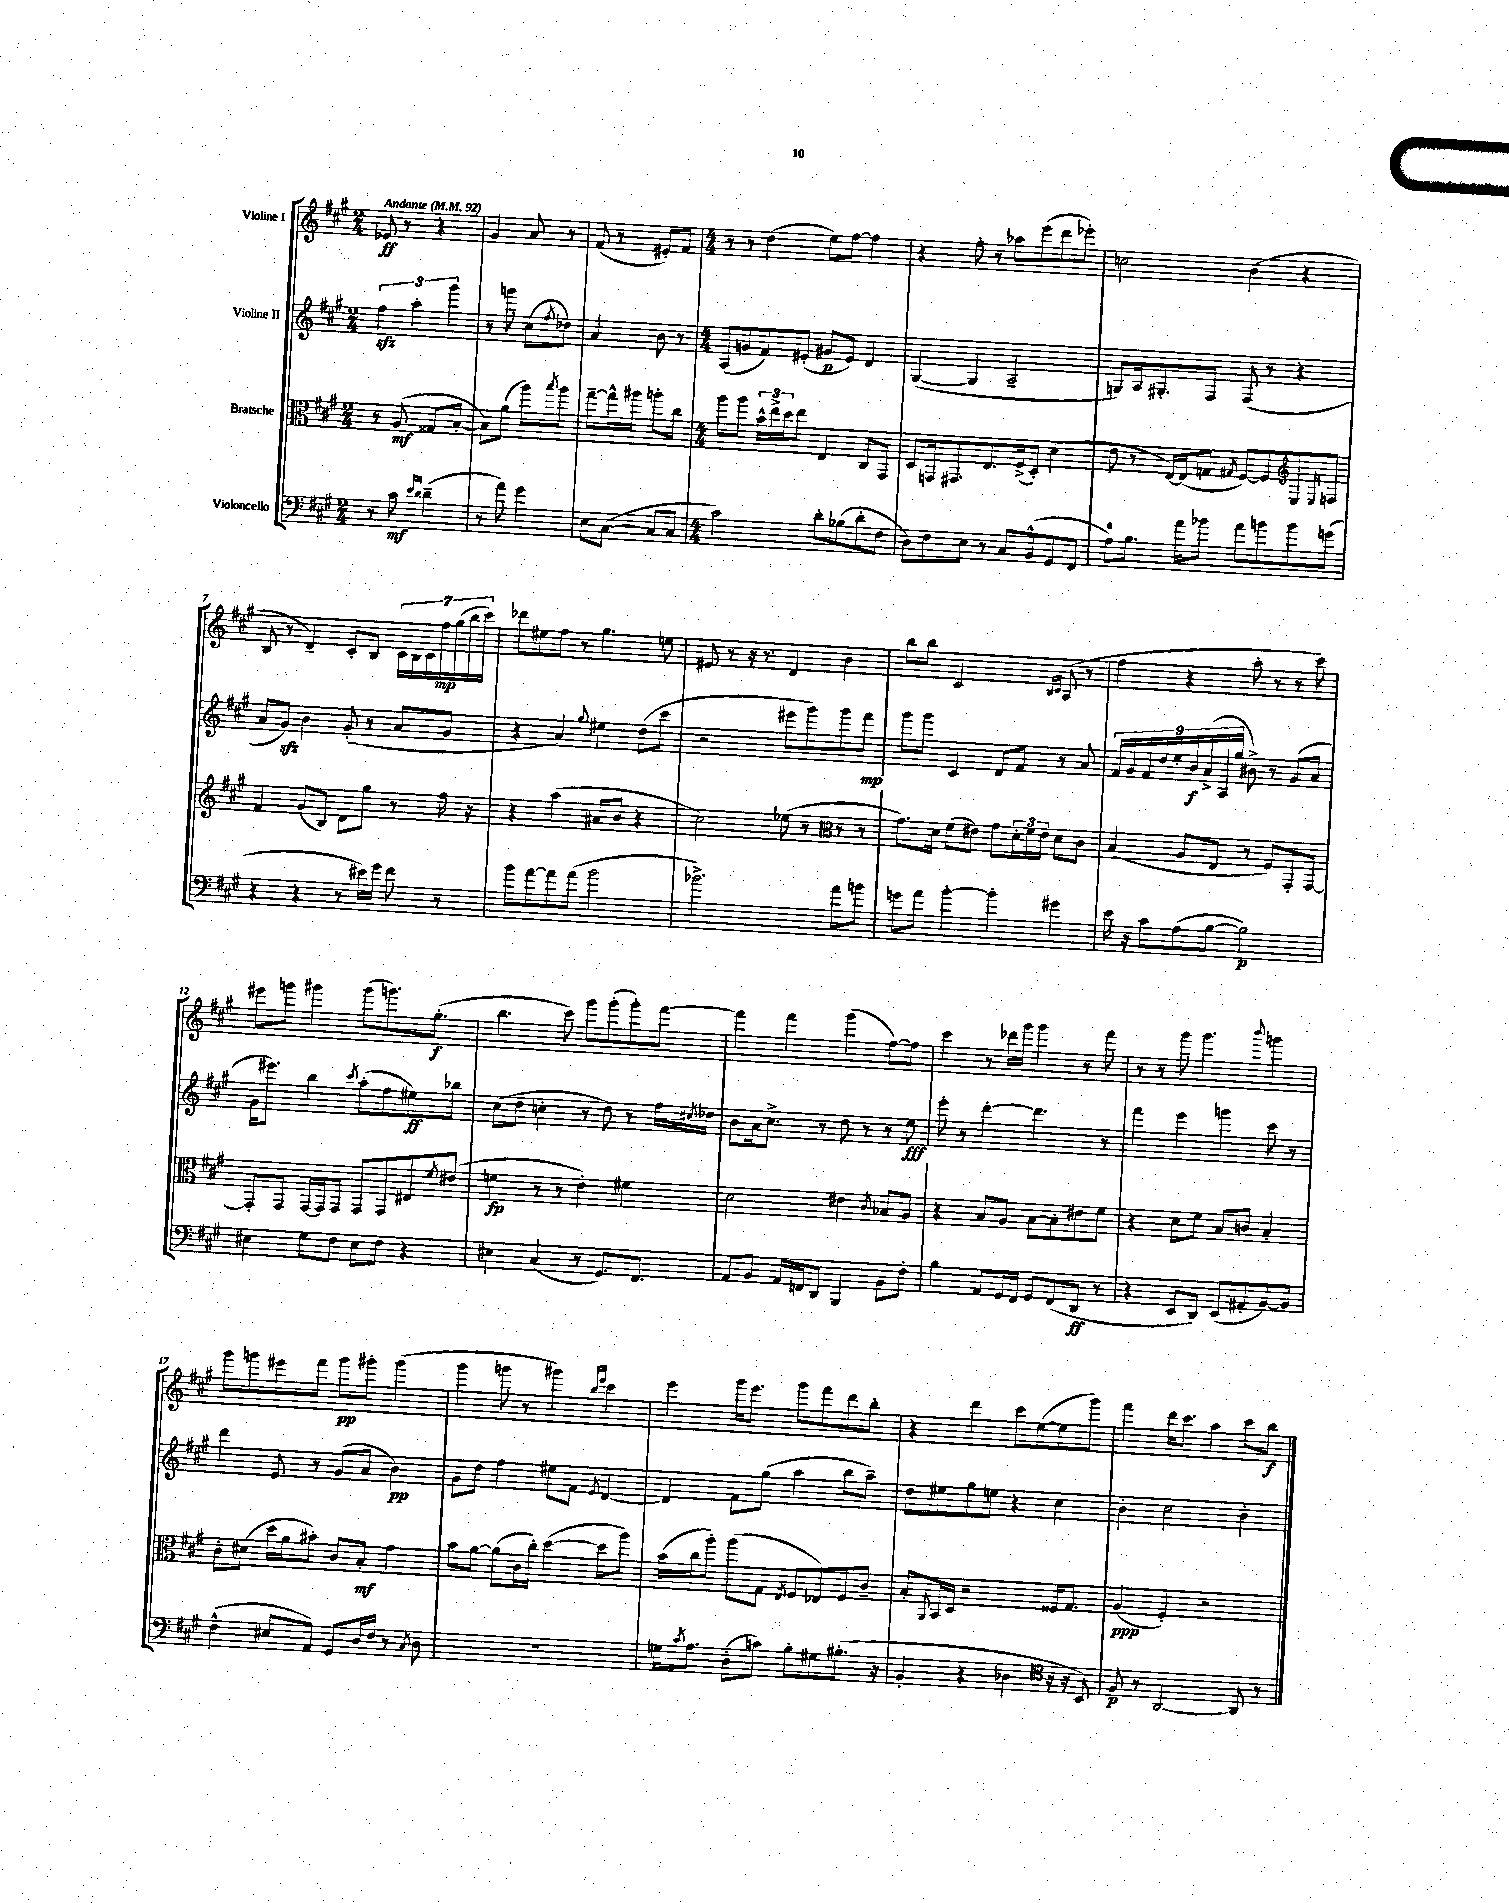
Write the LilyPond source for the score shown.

<<
\new StaffGroup <<
\new Staff = "s0" \with { instrumentName = "Violine I" } {
    \clef treble \key a \major \numericTimeSignature \time 2/4 \tempo "Andante" 4 = 92
    ees'8\ff r8 r4 |
    gis'4 a'8 r8 |
    fis'8( r8 eis'8-.) fis'8 |
    \numericTimeSignature \time 4/4 r8 r8 d''4( e''8) fis''8~ fis''4 |
    r4 fis''8-. r8 aes''8 e'''8( d'''8 ees'''8-.) |
    c''2 b'4( r4 |
    b8 r8 d'4--) cis'8-. b8 \tuplet 7/4 { cis'16 b16 cis'16 fis''16\mp gis''16( b''16 cis'''16) } |
    des'''8 eis''8 fis''8 r8 gis''4. e''8 |
    eis'8 r8 r16 r8. d'4 b'4 |
    b''8 b''8 cis'2 \grace { b16 cis'16 } a8( r8 |
    fis''4 r4 a''8-. r8 r8 cis'''8) |
    eis'''8 g'''8 gis'''4 gis'''8( g'''8.) gis''8.-.\f( |
    b''4. cis'''8) gis'''8 gis'''8-.( gis'''8-.) fis'''8~ |
    fis'''4 fis'''4 gis'''4( fis''8~) fis''8 |
    cis'''4 r8 des'''16 gis'''16 gis'''4 r8 fis'''8 |
    r8 r8 gis'''8 gis'''4. \appoggiatura { b'''8 } g'''4 |
    gis'''8 g'''8 eis'''8 fis'''8 g'''8\pp gis'''8-. gis'''4( |
    gis'''4 g'''8 r8 gis'''4) \grace { b''16 e'''16 } cis'''4 |
    e'''4 gis'''16 e'''8. gis'''8 fis'''8 d'''8 b''8-. |
    r4 d'''4 cis'''8 e''8~( e''8 gis'''8) |
    fis'''4 d'''16 cis'''8. a''4 cis'''8 b''8\f \bar "|." |
}
\new Staff = "s1" \with { instrumentName = "Violine II" } {
    \clef treble \key a \major \numericTimeSignature \time 2/4
    \tuplet 3/2 { fis''4\sfz a''4-. gis'''4 } |
    r8 g'''8 cis''8( \acciaccatura { fis''8 } des''8) |
    a'4 b'8 r8 |
    \numericTimeSignature \time 4/4 a8( g'8 fis'8) eis'8-.( gis'8\p eis'8) d'4 |
    gis4~( gis4 a2-- |
    g8) a16 gis8.-. fis8 fis8( r8 r4 |
    a'8 gis'8\sfz) b'4 gis'8-.( r8 a'8 gis'8 |
    r4 a'4) \appoggiatura { gis''8 } eis''4 d''8( cis'''8 |
    r2 eis'''8 gis'''8) gis'''8 fis'''8\mp |
    gis'''8 gis'''8 cis'4 d'8 fis'8 r8 a'8 |
    \tuplet 9/8 { fis'16 gis'16 fis'16 d''16 e''16-. b'16\f a'16->( a16 gis''16 } bis'8->) r8 gis'8( a'8 |
    gis'16 eis'''8.) b''4 \acciaccatura { cis'''8 } a''8-.( fis''8 eis''8\ff) bes''8 |
    cis''8( d''8 c''4-. r8 d''8) r8 fis''16 \acciaccatura { cis''8 } des''16 |
    b'8 a'16 cis''8.-> r8 d''8 r8 r8 e''8\fff |
    e'''8-. r8 d'''4~-. d'''4. r8 |
    fis'''4 e'''4 g'''4 cis'''8 r8 |
    d'''4 e'8 r8 gis'8( a'8 b'4\pp) |
    gis'8 d''8 fis''4 eis''8 fis'8 \acciaccatura { e'8 } d'4~ |
    d'4 fis'8 gis''8( a''4 b''8 a''8--) |
    d''8 eis''8 gis''8 e''8 r4 cis''4 |
    b'4-. cis''2 b'4-. \bar "|." |
}
\new Staff = "s2" \with { instrumentName = "Bratsche" } {
    \clef alto \key a \major \numericTimeSignature \time 2/4
    r8 a8\mf( gisis8 b8~-. |
    b8) a'8( a''8) \acciaccatura { b''8 } a''8 |
    gis''8~-- gis''16-^ ais''16 a''8-. cis''8 |
    \numericTimeSignature \time 4/4 a''8 a''8 \tuplet 3/2 { b'16-^ e''16-> d''16 } e''8 e4 cis8 gis,8 |
    d8 g,16 gis,8. e8. fis16->( d8-.) d'4( |
    e'8 r8 e16~) e16( g8 \acciaccatura { gis8 } fis8~) fis8 e8 \grace { e16 } f8 |
    \clef treble fis'4 gis'8( b8) d'8 gis''8 r8 fis''16 r16 |
    r4 a''4( ais'8 b'8 r4 |
    cis''2) ees''8( r8 r8 r8 |
    \clef alto gis'8.) d'16 fis'8( eis'8) gis'8 \tuplet 3/2 { d'16-. fis'16 eis'16 } d'8 cis'8 |
    b4( a8 e8 r8 fis8) gis,8-. gis,8~ |
    gis,8-. gis,8 gis,16~ gis,16 gis,8 gis,8 gis,8 eis8 \acciaccatura { fis'8 } eis'8( |
    f'4\fp r8 r8 e'4-.) fis'4 |
    d'2 eis'4 \acciaccatura { cis'8 } bes8 a8 |
    r4 b8 a8 b8~ b8-. eis'8 fis'8 |
    r4 d'8 fis'8 b8 c'8 b4-. |
    cis'8-. dis'8( d''16 a'16 bis'8-.) cis'8 b8-.\mf gis'4 |
    b'8 a'8~ a'8( cis'16 cis''16-.) d''4~( d''8 a''8) |
    b'16( cis''16 a''8-.) a''8( gis8 \acciaccatura { e8 } fis8 ees8) fis8 cis'8-- |
    b8-. \appoggiatura { a,8 } b,16 d16 r2 fisis16 gis8. |
    a4\ppp( fis4-.) r2 \bar "|." |
}
\new Staff = "s3" \with { instrumentName = "Violoncello" } {
    \clef bass \key a \major \numericTimeSignature \time 2/4
    r8 cis'8\mf \grace { e'16 d'16 } d'4--( |
    r8 a'8) gis'4 |
    e8 cis8~( cis8 cis8 |
    \numericTimeSignature \time 4/4 cis'2) d'8-. bes8( d'8-. fis8 |
    d8) fis8 e8 r8 cis8 b,8-^( gis,8 fis,8 |
    a8-0) b8. a'16 bes'8 a'8 b'8 b'8 g'8( |
    r4 r4 r8 eis'16) gis'16 fis'8 r8 |
    b'8 a'8~ a'8 a'8( b'2 |
    bes'2.->) a'8 b'8 |
    g'8 a'8 b'4~-. b'4-. gis'4 |
    e'16 r16 cis'8 a8( b8~ b2\p) |
    eis4 gis8 fis8 eis8 fis8 r4 |
    eis4 cis4( r8 gis,8.) fis,8. |
    a,8 b,8 a,16 f,16 d,8 b,,4 b,8 fis8-. |
    b4 a,8 gis,16 fis,16 gis,8 fis,8( d,8\ff r8 |
    r4 e,8 d,8) e,8( ais,8-. b,8~) b,8 |
    fis4-^( eis8 a,8) gis,8 d16 fis16 r8 \acciaccatura { cis8 } d8 |
    R1 |
    g16 \acciaccatura { cis'8 } a8. d8-.( c'8) b8-. gis8 bis8.-.( r16 |
    b,4-. r4 des4 r16 r16 b,8) |
    \clef tenor fis8\p r8 a,2~ a,8 r8 \bar "|." |
}
>>
>>
